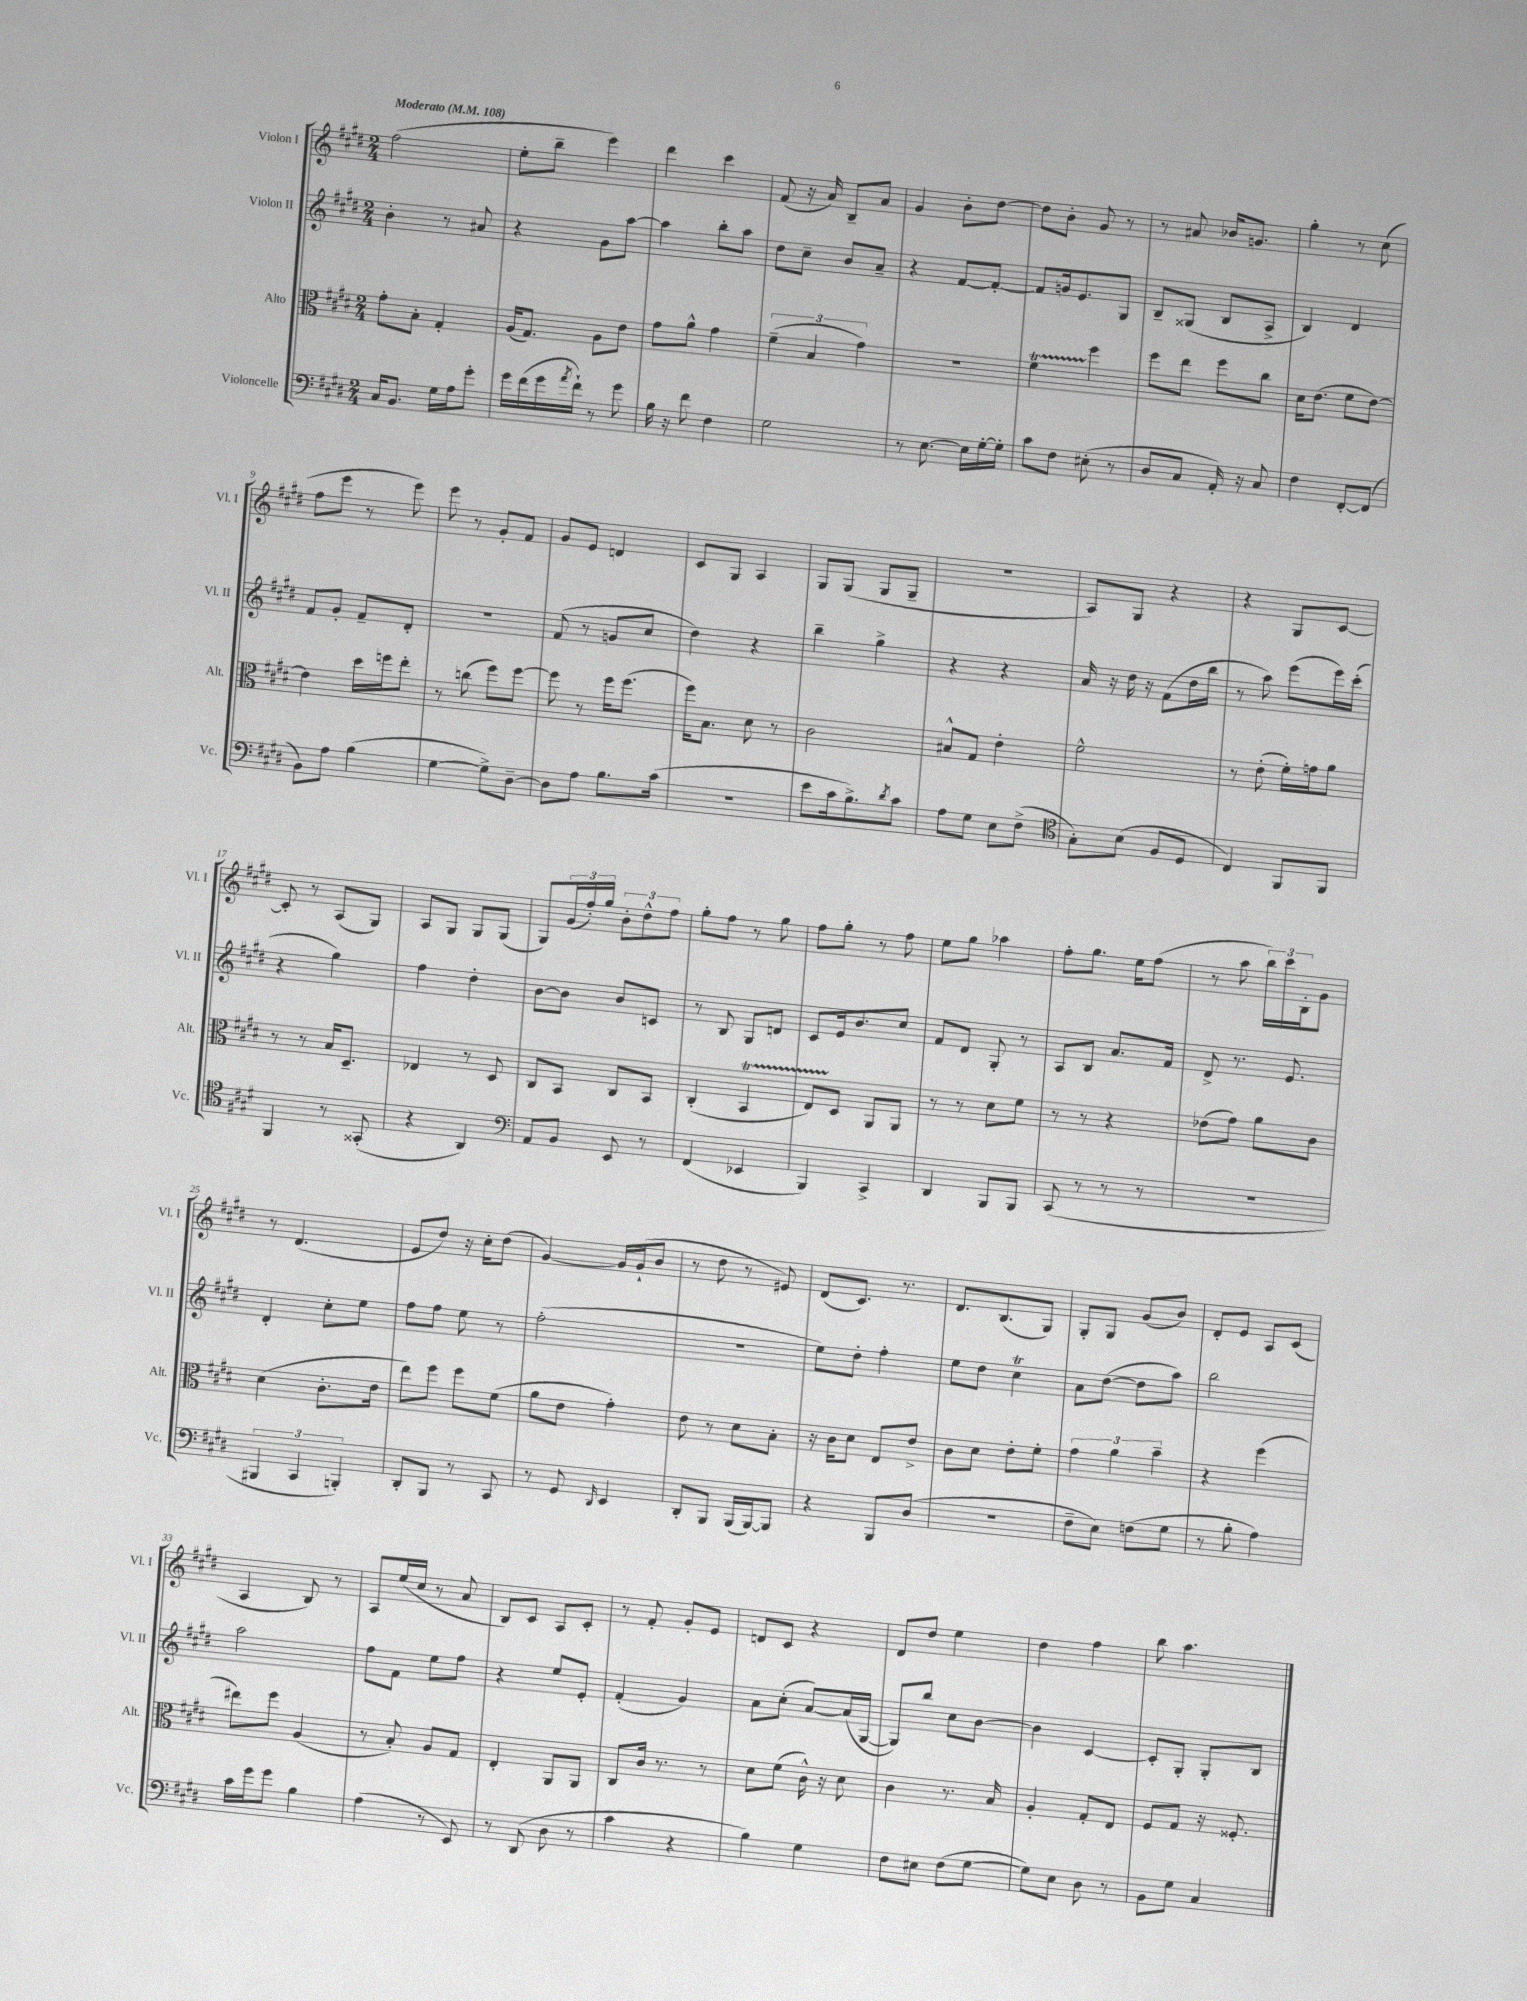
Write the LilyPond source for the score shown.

<<
\new StaffGroup <<
\new Staff = "s0" \with { instrumentName = "Violon I" shortInstrumentName = "Vl. I" } {
    \clef treble \key e \major \numericTimeSignature \time 2/4 \tempo "Moderato" 4 = 108
    fis''2( |
    e''8-. b''8-- e'''4) |
    dis'''4 cis'''4 |
    fis'8( r16 a'16) b8-- a'8 |
    gis'4 b'8-. dis''8~ |
    dis''8 b'8-. gis'8 r8 |
    r8 ais'8 bes'16 g'8. |
    gis''4-. r8 cis''8( |
    fis''8 e'''8 r8 e'''8) |
    e'''8 r8 gis'8-. fis'8 |
    gis'8 e'8 d'4 |
    cis'8 gis8 a4 |
    gis8 gis8( gis8 gis8-- |
    r2 |
    a8) gis8 r4 |
    r4 gis8 cis'8~ |
    cis'8-. r8 a8( gis8) |
    a8 gis8 gis8 gis8( |
    gis8) \tuplet 3/2 { gis'16( fis''16-.) gis''16 } \tuplet 3/2 { b'8-. dis''8-^ fis''8 } |
    gis''8-. fis''8 r8 gis''8 |
    fis''8 gis''8-. r8 fis''8 |
    e''8 gis''8 aes''4 |
    fis''8-. gis''8. e''16 fis''8( |
    r8 a''8 \tuplet 3/2 { b''16) cis'''16 b16-. } gis'8 |
    r8 dis'4.( |
    e'8 dis''8) r16 cis''16-. dis''8( |
    gis'4~) gis'16 gis'16-!( b'8 |
    r8 dis''8 r8 eis'8) |
    dis'8( cis'8.) r8. |
    dis'8. b8.( gis8) |
    gis8-. gis8 gis'8( b'8) |
    dis'8-. e'8 a8 cis'8( |
    a4 b8) r8 |
    a8 e''16( cis''16 r8 a'8 |
    b8) cis'8 a8 cis'8-. |
    r8 fis'8-. gis'8-. e'8 |
    d'8 cis'8 r4 |
    dis'8 dis''8 e''4 |
    dis''4 fis''4 |
    b''8 a''4. \bar "|." |
}
\new Staff = "s1" \with { instrumentName = "Violon II" shortInstrumentName = "Vl. II" } {
    \clef treble \key e \major \numericTimeSignature \time 2/4
    b'4-. r8 ais'8 |
    r4 gis'8 a''8~ |
    a''4 b''8-. a''8 |
    dis''8 cis''8-- b'8 a'8-- |
    r4 fis'8~ fis'8~-. |
    fis'8 g'16 e'8. gis8 |
    b8-- gisis8( b8 a8-> |
    b4) dis'4 |
    fis'8 gis'8-. fis'8-- dis'8-. |
    r2 |
    fis'8( r8 g'8 cis''8 |
    dis''4) r4 |
    b''4-- gis''4-> |
    r4 r4 |
    a'16 r16 dis''16 r16 fis'8( dis''16 b''16 |
    r8 a''8) e'''8( e'''16) cis'''16-.( |
    r4 gis''4) |
    fis''4 dis''4-. |
    b'8~ b'8 b'8 c'8 |
    r8 b8 gis8 d'8 |
    cis'8 e'16 b'8. cis''8 |
    fis'8 dis'8 gis8-. r8 |
    a8 b8 a'8. fis'16 |
    dis'8-> r8. e'8. |
    dis'4-. cis''8-. e''8 |
    fis''8 fis''8 e''8 r8 |
    fis''2-.( |
    R2 |
    e''8) dis''8-. fis''4-. |
    e''8 dis''8 cis''4\trill |
    a'8 dis''8~( dis''8 a''8) |
    b''2 |
    a''2 |
    fis''8 fis'8 e''8 fis''8 |
    r4 e''8 e'8-. |
    fis'4-.( gis'4) |
    a'8 cis''8-.( a'8~) a'16( gis16~ |
    gis8) b''8 cis''8 b'8~ |
    b'4 cis'4~ |
    cis'8-. gis8-. gis8-. b8 \bar "|." |
}
\new Staff = "s2" \with { instrumentName = "Alto" shortInstrumentName = "Alt." } {
    \clef alto \key e \major \numericTimeSignature \time 2/4
    gis'8-. b8-. gis4-. |
    a16( gis8.) a8 e'8 |
    gis'8 a'8-^ gis'4 |
    \tuplet 3/2 { fis'4--( b4 gis'4) } |
    R2 |
    fis'4\startTrillSpan fis''4\stopTrillSpan |
    fis''8 e''8 fis''8 cis''8 |
    dis'16 e'8.( fis'8 e'8~) |
    e'4 dis''16 f''16 e''8-. |
    r8 c''8( fis''8) fis''8~ |
    fis''8 r8 fis''16 fis''8.( |
    fis''16) b8. dis'8 r8 |
    cis'2 |
    bis8-^ gis8 e'4-. |
    fis'2-^ |
    r8 e'8-.( fis'16-.) g'16 a'8 |
    r8 r8 b16 dis8.-- |
    ees4 r8 dis8 |
    cis8 b,8 cis8 b,8 |
    cis4-.( b,4\startTrillSpan |
    e8) dis8\stopTrillSpan a,8 a,8 |
    r8 r8 dis'8 fis'8 |
    r8 r8 r4 |
    ees'8( gis'8) a'8 cis'8 |
    dis'4( cis'8.-. e'16 |
    e''8) fis''8 fis''8 fis'8( |
    a'8 e'8 gis'4-.) |
    e'8 r8 dis'8 b8-. |
    r16 cis'16 dis'8 e8 e'8-> |
    cis'8 dis'8 e'8-. fis'8-. |
    \tuplet 3/2 { gis'4 a'4 b'4-- } |
    r4 fis''4( |
    eis''8) fis''8 a4( |
    r8 b8-.) a8 gis8 |
    e4-. a,8 a,8 |
    cis8 cis'16 r8. r8 |
    dis'8 fis'8( cis'16-^) r16 dis'8 |
    cis'4 r8. b16 |
    a4-. gis8-. e8 |
    fis8 gis8 r16 fisis8.-. \bar "|." |
}
\new Staff = "s3" \with { instrumentName = "Violoncelle" shortInstrumentName = "Vc." } {
    \clef bass \key e \major \numericTimeSignature \time 2/4
    cis16 b,8. gis16 a16 gis'8-. |
    gis'16 fis'16( gis'16 \acciaccatura { a'8 } fis'16-!) r8 gis'8 |
    b16 r16 fis'8 fis4 |
    gis2 |
    r8 e8.~ e16 gis16~-. gis16-. |
    cis'8 fis8 eis8-.( r8 |
    dis8 cis8 a,16-.) r16 cis8 |
    fis4 fis,8~-. fis,8( |
    b,8) a8 b4( |
    gis4~ gis8->) dis8~-- |
    dis8 a8 b8. cis'16( |
    r2 |
    e'8 cis'16 b8.->) \acciaccatura { dis'8 } cis'8 |
    a8 gis8 e8 fis8->( |
    \clef tenor gis8-.) b8( fis8 dis8 |
    cis4) fis,8 fis,8 |
    fis,4 r8 gisis,8-.( |
    r4 a,4) |
    \clef bass a,8 b,8 e,8 r8 |
    fis,4( ees,4 |
    b,,4) cis,4-> |
    dis,4 b,,8 b,,8 |
    cis,8( r8 r8 r8 |
    R2 |
    \tuplet 3/2 { bis,,4 cis,4 b,,4-.) } |
    dis,8-. b,,8 r8 cis,8 |
    r8 gis,8 \grace { dis,16 } e,4 |
    dis,8-. b,,8 b,,16( b,,16~) b,,8 |
    r4 b,,8 dis8( |
    r2 |
    fis8-- e8) f8( gis8 |
    r8 b8-. a4) |
    cis'16 gis'16 gis'8 b4 |
    a4( r8 e,8) |
    r8 dis,8( dis8 r8 |
    cis'4 r4 |
    b4) gis4 |
    fis8 eis8 fis8( gis8~ |
    gis8) e8 dis8 r8 |
    b,8 gis8 cis4 \bar "|." |
}
>>
>>
